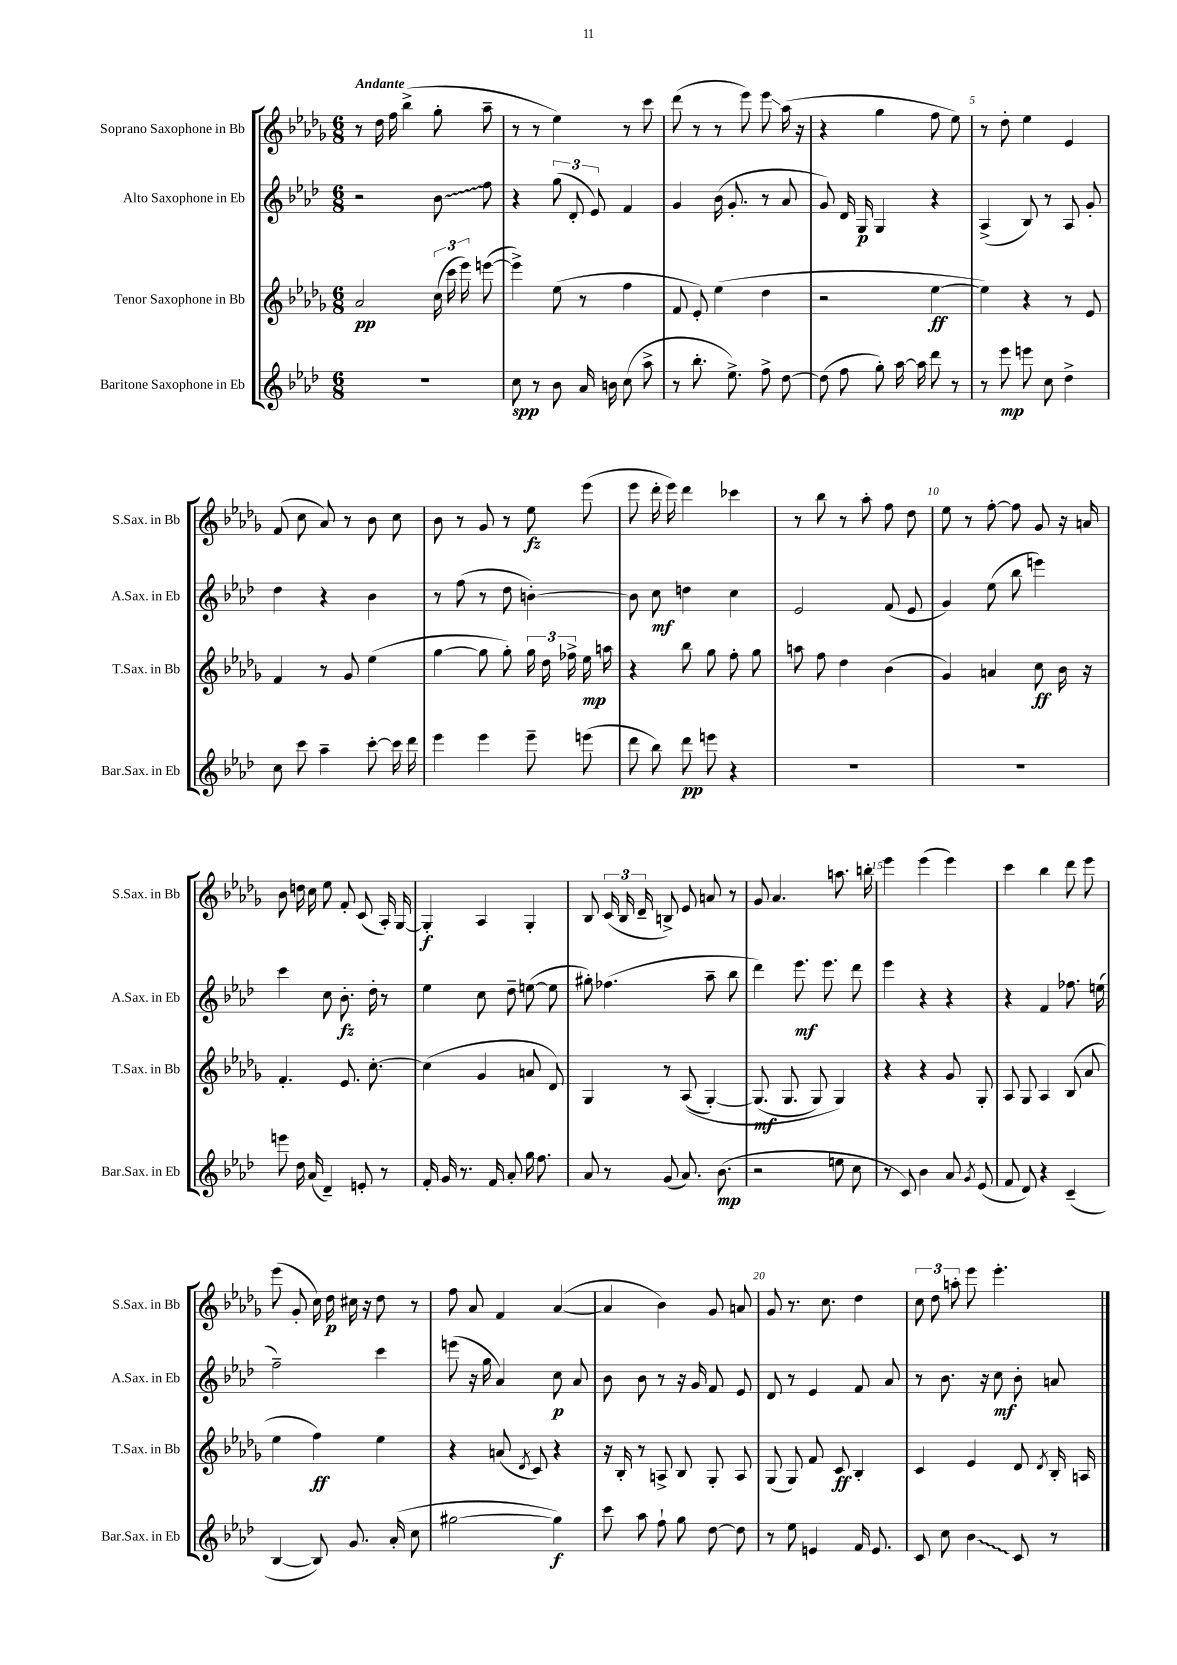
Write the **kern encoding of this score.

**kern	**kern	**kern	**kern
*staff4	*staff3	*staff2	*staff1
*clefG2	*clefG2	*clefG2	*clefG2
*k[b-e-a-d-]	*k[b-e-a-d-g-]	*k[b-e-a-d-]	*k[b-e-a-d-g-]
*M6/8	*M6/8	*M6/8	*M6/8
2.r	2a-	2r	8r
.	.	.	16dd-
.	.	.	16ff
.	.	.	(4bb-^
.	(24cc	8b-	8gg-'
.	24ccc	.	.
.	24eee-)	.	.
.	([8eee	8ff	8aa-~
=	=	=	=
8cc	4eee^])	4r	8r
8r	.	.	8r
8b-	(8ee-	(12gg	4ee-)
.	.	12d-'	.
16a-	8r	.	.
.	.	12e-)	.
16b	.	.	.
(8cc	4ff	4f	8r
8aa-^	.	.	8ccc
=	=	=	=
8r	8f	4g	(8ddd-
8.bb-'	8e-')	.	8r
.	(4ee-	(16b-	8r
8.ee-^)	.	8.g'	.
.	.	.	8eee-)
8ff^	4dd-	8r	8eee-
[8dd-	.	8a-	(16aa-
.	.	.	16r
=	=	=	=
(8dd-]	2r	8g)	4r
8ff	.	16d-	.
.	.	16G	.
8gg')	.	4G	4gg-
[16aa-	.	.	.
16aa-]	.	.	.
8ddd-	[4ee-	4r	8ff
8r	.	.	8ee-)
=	=	=	=
8r	4ee-])	(4A-^	8r
8eee-	.	.	8dd-'
8eee	4r	8B-)	4ee-
8cc	.	8r	.
4dd-^	8r	8A-	4e-
.	8e-	8g'	.
=	=	=	=
8cc	4f	4dd-	(8f
8ccc	.	.	8cc
4aa-~	8r	4r	8a-)
.	8g-	.	8r
[8ccc'	(4ee-	4b-	8b-
16ccc]	.	.	8cc
16ddd-	.	.	.
=	=	=	=
4eee-	[4gg-	8r	8b-
.	.	(8ff	8r
4eee-	8gg-]	8r	8g-
.	8gg-')	8dd-	8r
8eee-~	24gg-	[4b')	8ee-
.	24dd-	.	.
.	24ff-^	.	.
(8eee	16ee-	.	(8eee-
.	16aa	.	.
=	=	=	=
8ddd-	4r	8b]	8eee-
8bb-)	.	8cc	16ddd-'
.	.	.	16eee-)
8ddd-	8bb-	4dd	4ddd-
8eee	8gg-	.	.
4r	8ff'	4cc	4ccc-
.	8gg-	.	.
=	=	=	=
2.r	8aa	2e-	8r
.	8ff	.	8bb-
.	4dd-	.	8r
.	.	.	8aa-'
.	(4b-	(8f	8ff
.	.	8e-	8dd-
=	=	=	=
2.r	4g-)	4g)	8ee-
.	.	.	8r
.	4a	(8ee-	[8ff'
.	.	8bb-	8ff]
.	8cc	4eee)	8g-
.	16b-	.	16r
.	16r	.	16a
=	=	=	=
8eee	4.f'	4ccc	8b-
16dd-	.	.	16dd
(16a-	.	.	16cc
4d-~)	.	8cc	8ee-
.	8.e-	8.b-'	8f'
8e'	.	.	(8c
.	[8.cc'	16dd-'	.
8r	.	8r	16A-')
.	.	.	[16G-
=	=	=	=
16f'	(4cc]	4ee-	4G-']
16g	.	.	.
8.r	.	.	.
.	4g-	8cc	4A-
16f	.	.	.
8a-'	.	8dd-~	.
16gg	8a	([8ee	4G-'
8.ff	.	.	.
.	8d-)	8ee]	.
=	=	=	=
8a-	4G-	8gg#')	8B-
8r	.	(4.ff-	(24c
.	.	.	24B-
.	.	.	24d-~
(8g	8r	.	8B^)
8.a-)	&((8A-	.	8e-
.	[4G-')	8aa-~	8a
(8.b-	.	.	.
.	.	8bb-	8r
=	=	=	=
2r	(8.G-]	4ddd-)	8g-
.	.	.	4.a-
.	8.G-	.	.
.	.	8.eee-	.
.	8G-)	.	.
.	.	8.eee-	.
8ee	4G-&)	.	8.aa
8cc	.	8ddd-	.
.	.	.	16bb'
=	=	=	=
8r	4r	4eee-	4eee-
8c)	.	.	.
4b-	4r	4r	(4eee-
8a-	8g-	4r	4eee-)
8qg	.	.	.
(8e-	8G-'	.	.
=	=	=	=
8f	8A-	4r	4ccc
8d-)	8G-	.	.
4r	4A-	4f	4bb-
(4c~	(8B-	8.ff-	8ddd-
.	8a-	.	8eee-
.	.	(16ee	.
=	=	=	=
[4B-	4ee-	2ff~)	(8eee-
.	.	.	8g-'
8B-])	4ff)	.	16cc)
.	.	.	16dd-
8.g	.	.	16cc#
.	.	.	16r
.	4ee-	4ccc	8dd-
(16a-'	.	.	.
8cc	.	.	8r
=	=	=	=
[2gg#	4r	(8eee	8ff
.	.	16r	8a-
.	.	16gg	.
.	(8a	4a-)	4f
.	8qd-	.	.
.	8c)	.	.
4gg#])	4r	8cc	([4a-
.	.	8a-	.
=	=	=	=
8ccc	16r	8b-	4a-]
.	16B-'	.	.
8aa-	8r	8b-	.
8ff`	8A^	8r	4b-)
8gg	8B-	16r	.
.	.	16g	.
[8dd-	8G-'	8f	8g-
8dd-]	8A	8e-	8a
=	=	=	=
8r	(8G-	8d-	8g-
8ee-	8G-)	8r	8.r
4e	8f	4e-	.
.	.	.	8.cc
.	8c	.	.
16f	4B-'	8f	4dd-
8.e	.	.	.
.	.	8a-	.
=	=	=	=
8c	4c	8r	12cc
.	.	.	12dd-
8cc	.	8.b-	.
.	.	.	12aa'
4b-	4e-	.	8eee-
.	.	16r	.
.	.	8cc	4.eee-'
8c	8d-	8b-'	.
.	8qd-	.	.
8r	16B-'	8a	.
.	16A	.	.
==	==	==	==
*-	*-	*-	*-
